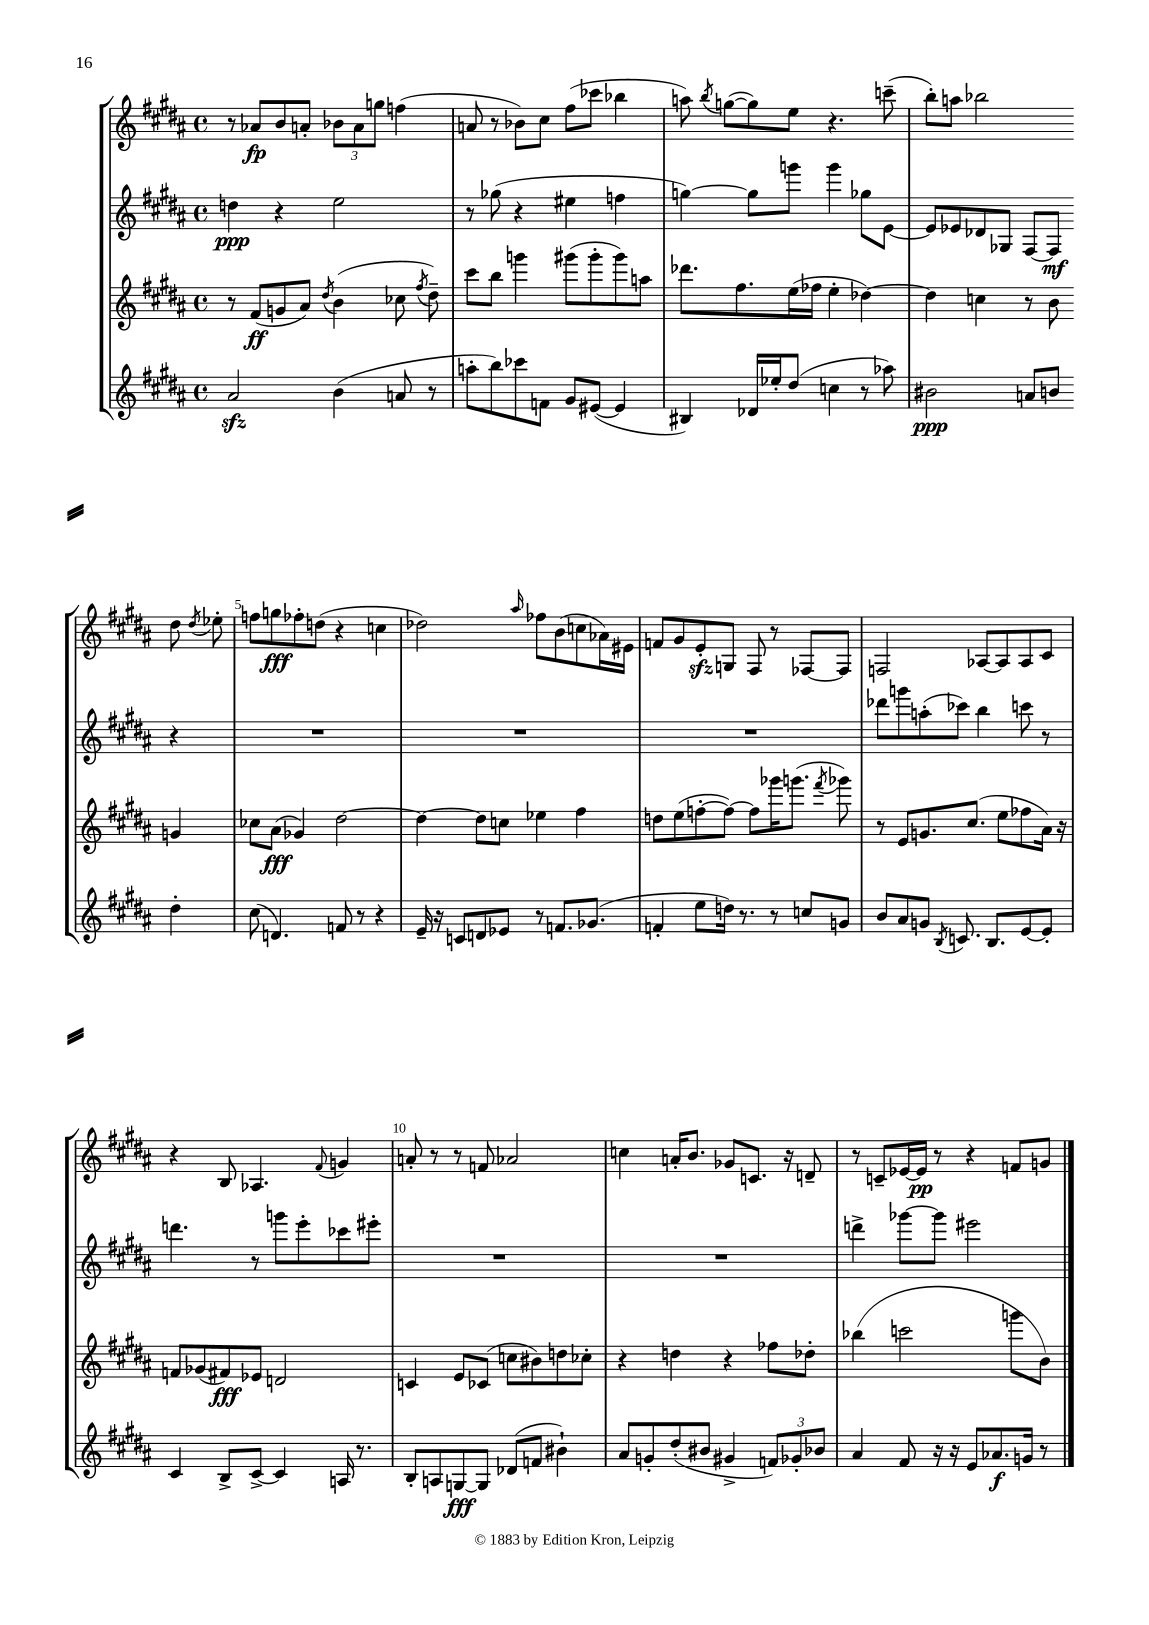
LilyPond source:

<<
\new StaffGroup <<
\new Staff = "s0" {
    \clef treble \key b \major \defaultTimeSignature \time 4/4
    \autoBeamOff r8 aes'8[\fp b'8 a'8]-. \tuplet 3/2 { bes'8[ a'8 g''8] } f''4( |
    a'8 r8 bes'8[) cis''8] fis''8[( ces'''8] bes''4 |
    a''8) \acciaccatura { b''8 } g''8[~( g''8) e''8] r4. c'''8--( |
    b''8[-.) a''8] bes''2 dis''8 \acciaccatura { dis''8 } ees''8-. |
    f''8[ g''8\fff fes''8-. d''8]( r4 c''4 |
    des''2) \grace { ais''16 } fes''8[ b'8( c''8 aes'16) eis'16] |
    f'8[ gis'8 e'8-.\sfz g8] fis8 r8 fes8[~ fes8] |
    f2 aes8[~ aes8 aes8 cis'8] |
    r4 b8 aes4. \appoggiatura { fis'8 } g'4 |
    a'8-. r8 r8 f'8 aes'2 |
    c''4 a'16[-. b'8.] ges'8[ c'8.] r16 d'8-- |
    r8 c'8[-- ees'16~ ees'16]\pp r8 r4 f'8[ g'8] \bar "|." |
}
\new Staff = "s1" {
    \clef treble \key b \major \defaultTimeSignature \time 4/4
    \autoBeamOff d''4\ppp r4 e''2 |
    r8 ges''8( r4 eis''4 f''4 |
    g''4~) g''8[ g'''8] g'''4 ges''8[ e'8]~ |
    e'8[ ees'8 des'8 ges8] fis8[~ fis8]\mf r4 |
    R1 |
    R1 |
    R1 |
    des'''8[ g'''8 a''8-.( ces'''8]) b''4 c'''8 r8 |
    d'''4. r8 g'''8[ e'''8-. ces'''8 eis'''8]-. |
    R1 |
    R1 |
    d'''4-> ges'''8[~ ges'''8] eis'''2 \bar "|." |
}
\new Staff = "s2" {
    \clef treble \key b \major \defaultTimeSignature \time 4/4
    \autoBeamOff r8 fis'8[\ff( g'8 ais'8]) \acciaccatura { dis''8 } b'4( ces''8 \acciaccatura { fis''8 } dis''8--) |
    cis'''8[ b''8] g'''4 gis'''8[( gis'''8-. gis'''8) a''8] |
    des'''8.[ fis''8. e''16( fes''16] e''4-. des''4~) |
    des''4 c''4 r8 b'8 g'4 |
    ces''8[ ais'8]\fff( ges'4) dis''2~ |
    dis''4~ dis''8[ c''8] ees''4 fis''4 |
    d''8[ e''8( f''8~-. f''8]~) f''8[ ges'''16 g'''8.]( \acciaccatura { fis'''8 } ges'''8) |
    r8 e'8[ g'8. cis''8.]( e''8[ fes''8 ais'16]) r16 |
    f'8[ ges'8( fis'8\fff) ees'8] d'2 |
    c'4 e'8[ ces'8]( c''8[ bis'8) d''8 ces''8]-. |
    r4 d''4 r4 fes''8[ des''8]-. |
    bes''4( c'''2 g'''8[ b'8]) \bar "|." |
}
\new Staff = "s3" {
    \clef treble \key b \major \defaultTimeSignature \time 4/4
    \autoBeamOff ais'2\sfz b'4( a'8 r8 |
    a''8[-. b''8) ces'''8 f'8] gis'8[ eis'8]~( eis'4 |
    bis4) des'16[ ees''16-. dis''8]( c''4 r8 aes''8) |
    bis'2\ppp a'8[ b'8] dis''4-. |
    cis''8( d'4.) f'8 r8 r4 |
    e'16-- r16 c'8[ d'8 ees'8] r8 f'8.[ ges'8.]( |
    f'4-. e''8[ d''16]) r8. r8 c''8[ g'8] |
    b'8[ ais'8 g'8] \acciaccatura { b8 } c'8. b8.[ e'8~ e'8]-. |
    cis'4 b8[-> cis'8]~-> cis'4 a16 r8. |
    b8[-. a8 g8~\fff g8] des'8[( f'8] bis'4-!) |
    ais'8[ g'8-. dis''8-.( bis'8] gis'4-> \tuplet 3/2 { f'8[) ges'8-. bes'8] } |
    ais'4 fis'8 r16 r16 e'8[ aes'8.\f g'16] r8 \bar "|." |
}
>>
>>
\layout { \context { \Score \override BarNumber.break-visibility = ##(#f #t #t) barNumberVisibility = #(every-nth-bar-number-visible 5) } }
